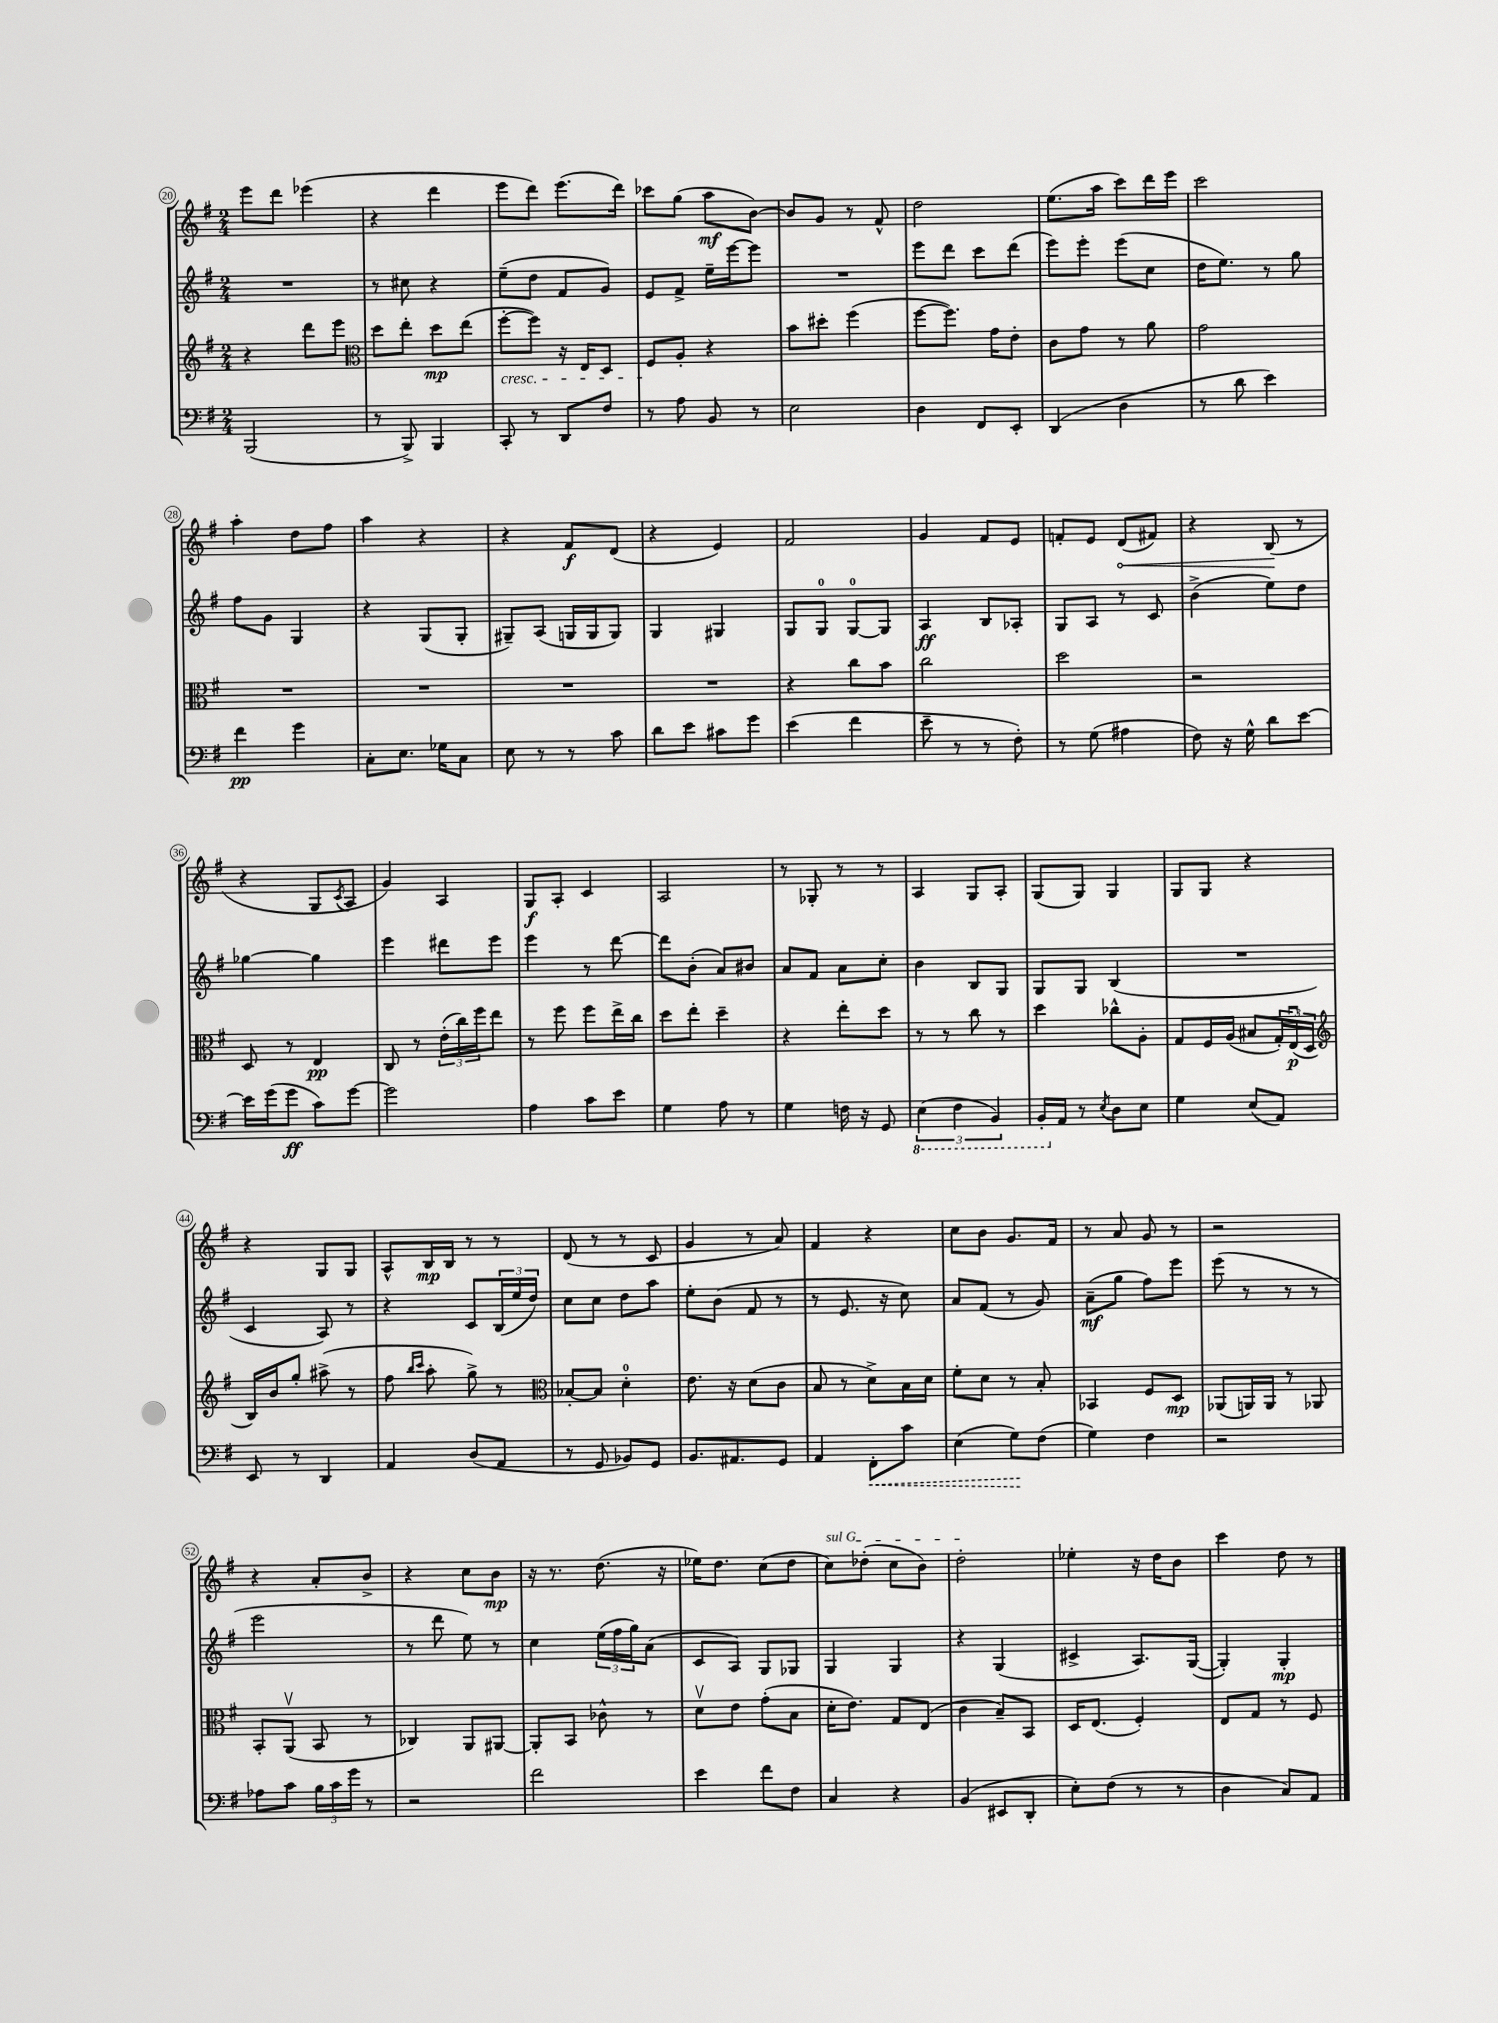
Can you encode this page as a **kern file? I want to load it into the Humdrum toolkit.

**kern	**kern	**kern	**kern
*staff4	*staff3	*staff2	*staff1
*clefF4	*clefG2	*clefG2	*clefG2
*k[f#]	*k[f#]	*k[f#]	*k[f#]
*M2/4	*M2/4	*M2/4	*M2/4
(2BBB	4r	2r	8eee
.	.	.	8ddd
.	8ddd	.	(4eee-
.	8eee	.	.
=	=	=	=
*	*clefC3	*	*
8r	8dd	8r	4r
8BBB^)	8ee'	8cc#	.
4BBB	8dd	4r	4ddd
.	(8ee	.	.
=	=	=	=
8CC'	[8ff#'	(8ee~	8eee
8r	8ff#])	8dd	8ddd)
8DD	16r	8f#	(8.eee
.	16E	.	.
8F#	8D	8g)	.
.	.	.	16ddd)
=	=	=	=
8r	8F#	8e	8ccc-
8A	8A'	8f#^	(8gg
8BB	4r	16ee~	8aa
.	.	[16eee	.
8r	.	8eee]	[8b)
=	=	=	=
2E	8b	2r	8b]
.	8dd#'	.	8g
.	(4ff#	.	8r
.	.	.	8f#^^
=	=	=	=
4D	[8ff#	8eee	2dd
.	8.ff#])	8ddd	.
8FF#	.	8ccc	.
.	16g	.	.
8EE'	8e'	(8ddd	.
=	=	=	=
(4DD	8c	8eee)	(8.ee
.	8g	8eee'	.
.	.	.	16aa
4D	8r	(8eee	8ccc)
.	8a	8cc	16ddd
.	.	.	16eee
=	=	=	=
8r	2g	16dd	2ccc
.	.	8.ee)	.
8d	.	.	.
4e)	.	8r	.
.	.	8gg	.
=	=	=	=
4f#	2r	8ff#	4aa'
.	.	8g	.
4g	.	4G	8dd
.	.	.	8ff#
=	=	=	=
8C'	2r	4r	4aa
8.E	.	.	.
.	.	(8G	4r
16G-	.	.	.
8C	.	8G'	.
=	=	=	=
8E	2r	8G#~)	4r
8r	.	(8A	.
8r	.	16G	8f#
.	.	16G	.
8c	.	8G)	(8d
=	=	=	=
8d	2r	4G	4r
8e	.	.	.
8c#	.	4G#	4e)
8g	.	.	.
=	=	=	=
(4e	4r	8G	2f#
.	.	8G	.
4f#	8cc	[8G	.
.	8b	8G]	.
=	=	=	=
8e~	2cc	4A	4g
8r	.	.	.
8r	.	8B	8f#
8F#')	.	8A-'	8e
=	=	=	=
8r	2dd	8G	8f'
(8G	.	8A	8e
4A#	.	8r	(8d
.	.	8c	8f#)
=	=	=	=
8F#)	2r	(4b^	4r
16r	.	.	.
16G^^	.	.	.
8d	.	8ee)	(8B
[8e	.	8dd	8r
=	=	=	=
16e]	8D	[4gg-	4r
(16g	.	.	.
8g	8r	.	.
8c)	4E	4gg-]	8G
.	.	.	8qc
[8g	.	.	8A
=	=	=	=
2g]	8C	4eee	4g)
.	8r	.	.
.	(24e'	8ddd#	4A
.	24cc)	.	.
.	24ff#	.	.
.	8ee	8eee	.
=	=	=	=
4A	8r	4eee	8G
.	8ff#	.	8A'
8c	8ff#	8r	4c
8e	16ee^	[8ddd	.
.	16cc	.	.
=	=	=	=
4G	8dd	8ddd]	2A
.	8ee'	(8b'	.
8A	4dd~	8a)	.
8r	.	8b#	.
=	=	=	=
4G	4r	8a	8r
.	.	8f#	8G-'
16F	8ee'	8a	8r
16r	.	.	.
8GG	8dd	8cc'	8r
=	=	=	=
(6EE	8r	4b	4A
.	8r	.	.
6FF#	.	.	.
.	8cc	8B	8G
6BBB)	.	.	.
.	8r	8G	8A'
=	=	=	=
16BBB'	4dd	8G	(8G
16AA	.	.	.
8r	.	8G	8G)
8qE	.	.	.
8D	8cc-^^	(4B	4G
8E	8A'	.	.
=	=	=	=
4G	8G	2r	8G
.	16F#	.	8G
.	(16A	.	.
(8E	8B#	.	4r
8AA)	24G')	.	.
.	(24Eu	.	.
.	24D	.	.
=	=	=	=
*	*clefG2	*	*
8EE	16B)	4c	4r
.	16b	.	.
8r	8gg'	.	.
4DD	(8aa#^	8A)	8G
.	8r	8r	8G
=	=	=	=
4AA	8ff#	4r	8A^^
.	16qqbb	.	.
.	16qqccc	.	.
.	8aa'	.	16B
.	.	.	16B
(8D	8gg^)	8c	8r
8AA	8r	(24B	8r
.	.	24ee	.
.	.	24dd)	.
=	=	=	=
*	*clefC3	*	*
8r	[8B-'	8cc	(8d
8GG	8B-]	8cc	8r
8BB-)	4d'	8dd	8r
8GG	.	8aa	8c
=	=	=	=
8.BB	8.e	8ee'	4g
.	.	(8b	.
8.AA#	16r	.	.
.	(8d	8f#	8r
8GG	8c	8r	8a)
=	=	=	=
4AA	8B	8r	4f#
.	8r	8.e	.
8FF#'	8d^)	.	4r
.	.	16r	.
8c	16B	8cc)	.
.	16d	.	.
=	=	=	=
(4E	8f#'	8a	8cc
.	8d	(8f#	8b
8G)	8r	8r	8.g
(8F#	8B'	8g)	.
.	.	.	16f#
=	=	=	=
4G)	4BB-	(8a~	8r
.	.	8gg	8a
4F#	8F#	8ff#)	8g
.	8D	8eee	8r
=	=	=	=
2r	(8AA-	(8eee	2r
.	16AA)	8r	.
.	16AA	.	.
.	8r	8r	.
.	8AA-	8r	.
=	=	=	=
8A-	8BB'	2eee	4r
8c	(8AAv	.	.
24B	8BB	.	8a'
24c	.	.	.
24g	.	.	.
8r	8r	.	8b^
=	=	=	=
2r	4C-)	8r	4r
.	.	8ddd	.
.	8AA	8ee)	8cc
.	[8AA#	8r	8b
=	=	=	=
2f#	8AA#']	4cc	16r
.	.	.	8.r
.	8BB	.	.
.	8c-^^	(24ee	(8.dd
.	.	24ff#	.
.	.	24gg)	.
.	8r	(8a	.
.	.	.	16r
=	=	=	=
4e	8dv	8c	16ee-)
.	.	.	8.dd
.	8e	8A)	.
8f#	(8g'	8G	(8cc
8F#	8B	8G-	8dd
=	=	=	=
4C	16d'	4G	8cc)
.	8.e)	.	.
.	.	.	(8dd-'
4r	8G	4G	8cc
.	(8E	.	8b)
=	=	=	=
(4BB	4c	4r	2dd'
8EE#	8B~)	(4G	.
8DD'	8BB	.	.
=	=	=	=
8E')	16D	4c#^	4ee-'
.	(8.E	.	.
(8F#	.	.	.
8r	4F#')	8.A)	16r
.	.	.	16dd
8r	.	.	8b
.	.	([16G	.
=	=	=	=
4D	8E	4G'])	4ccc
.	8G	.	.
8C)	8r	4G'	8dd
8AA	8F#	.	8r
==	==	==	==
*-	*-	*-	*-
